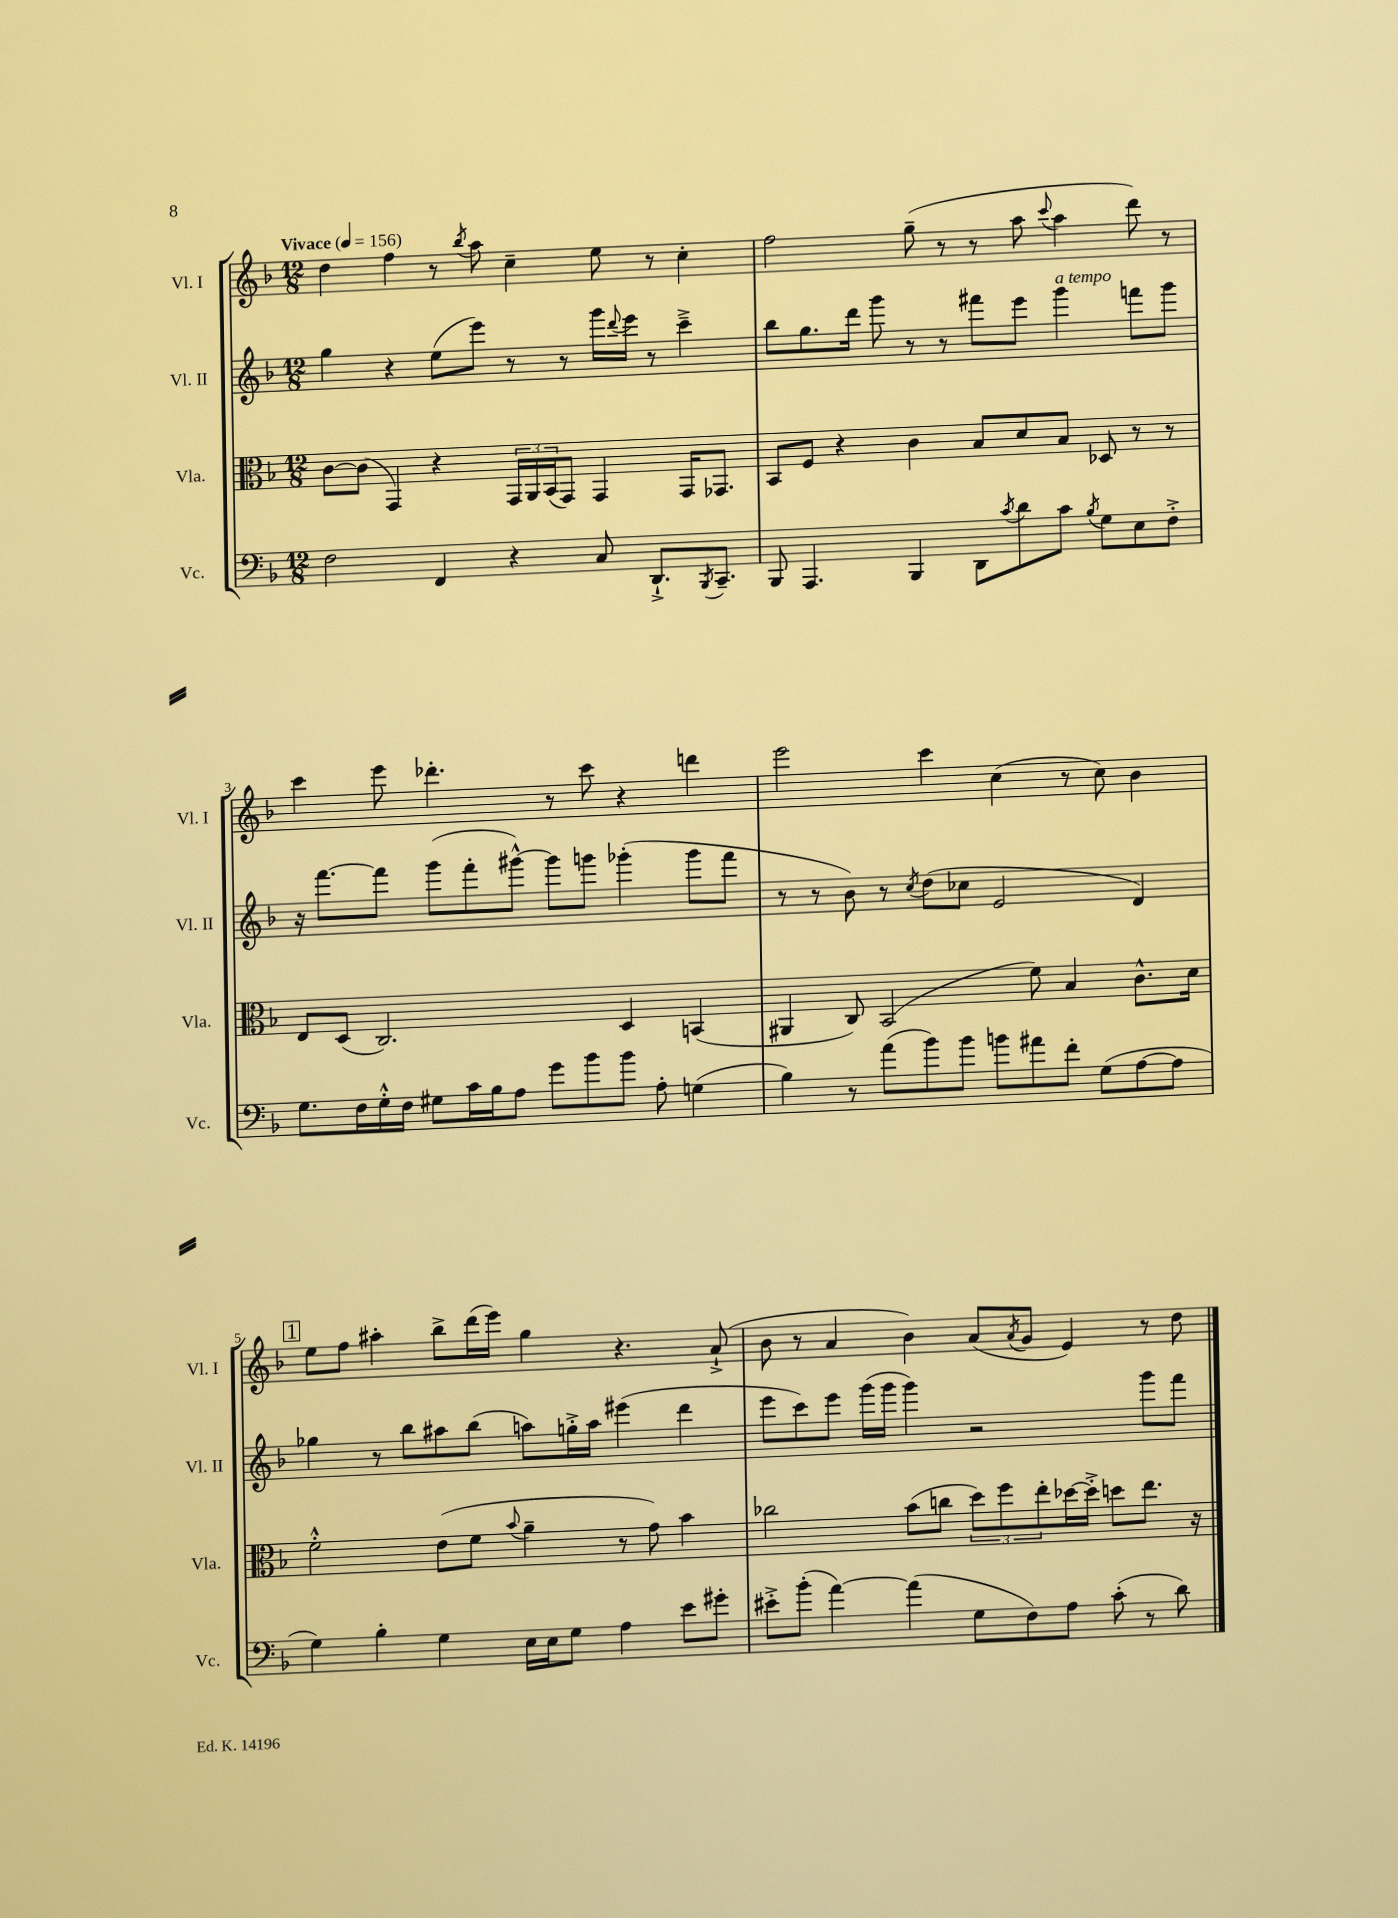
<<
\new StaffGroup <<
\new Staff = "s0" \with { instrumentName = "Vl. I" shortInstrumentName = "Vl. I" } {
    \clef treble \key f \major \numericTimeSignature \time 12/8 \tempo "Vivace" 4 = 156
    d''4 f''4 r8 \acciaccatura { bes''8 } a''8 c''4-- e''8 r8 c''4-. |
    f''2 g''8--( r8 r8 a''8 \appoggiatura { c'''8 } a''4 d'''8) r8 |
    c'''4 e'''8 des'''4.-. r8 c'''8 r4 d'''4 |
    e'''2 c'''4 c''4( r8 c''8) bes'4 |
    \mark \markup { \box "1" } e''8 f''8 ais''4-. bes''8-> d'''16( e'''16) g''4 r4. a'8-!->( |
    bes'8 r8 a'4 bes'4) a'8( \acciaccatura { a'8 } g'8 e'4) r8 d''8 \bar "|." |
}
\new Staff = "s1" \with { instrumentName = "Vl. II" shortInstrumentName = "Vl. II" } {
    \clef treble \key f \major \numericTimeSignature \time 12/8
    g''4 r4 e''8( e'''8) r8 r8 g'''16 \appoggiatura { d'''8 } e'''16 r8 c'''4---> |
    bes''8 g''8. d'''16 g'''8 r8 r8 fis'''8 e'''8 g'''4^\markup { \italic "a tempo" } f'''8 g'''8 |
    r16 f'''8.~ f'''8 g'''8( f'''8-. gis'''8~-^) gis'''8 g'''8 ges'''4-.( ges'''8 f'''8 |
    r8 r8 bes'8) r8 \acciaccatura { c''8 } d''8( ces''8 e'2 d'4) |
    \mark \markup { \box "1" } ges''4 r8 bes''8 ais''8 bes''8( a''8) g''16-.-> a''16 eis'''4( d'''4 |
    e'''8 c'''8) e'''8 g'''16( g'''16 g'''4) r2 g'''8 f'''8 \bar "|." |
}
\new Staff = "s2" \with { instrumentName = "Vla." shortInstrumentName = "Vla." } {
    \clef alto \key f \major \numericTimeSignature \time 12/8
    c'8~ c'8( g,4) r4 \tuplet 3/2 { g,16 a,16 bes,16( } g,8) g,4 g,16 ges,8. |
    bes,8 f8 r4 c'4 bes8 d'8 bes8 des8 r8 r8 |
    e8 d8( c2.) d4 b,4( |
    ais,4 c8) bes,2( f'8) bes4 c'8.-^ d'16 |
    \mark \markup { \box "1" } f'2-.-^ e'8( f'8 \appoggiatura { bes'8 } a'4-- r8 g'8) bes'4 |
    ces''2 bes'8( c''8 \tuplet 3/2 { d''8) f''8 e''8-. } des''16~ des''16-.-> d''8 e''8. r16 \bar "|." |
}
\new Staff = "s3" \with { instrumentName = "Vc." shortInstrumentName = "Vc." } {
    \clef bass \key f \major \numericTimeSignature \time 12/8
    f2 f,4 r4 c8 d,8.-!-> \acciaccatura { bes,,8 } c,8.-- |
    bes,,8 a,,4. bes,,4 d,8 \acciaccatura { c'8 } d'8 c'8 \acciaccatura { bes8 } g8 e8 f8-.-> |
    g8. f16 g16-.-^ f16 gis8 c'16 bes16 a8 g'8 bes'8 bes'8 a8-. g4( |
    bes4) r8 a'8( bes'8) bes'8 b'8 ais'8 f'8-. g8( a8~ a8 |
    \mark \markup { \box "1" } g4) bes4-. g4 e16 e16 g8 a4 e'8 gis'8-. |
    eis'8-.-> bes'8-.( a'4~) a'4( g8 f8) a8 c'8-.( r8 d'8) \bar "|." |
}
>>
>>
